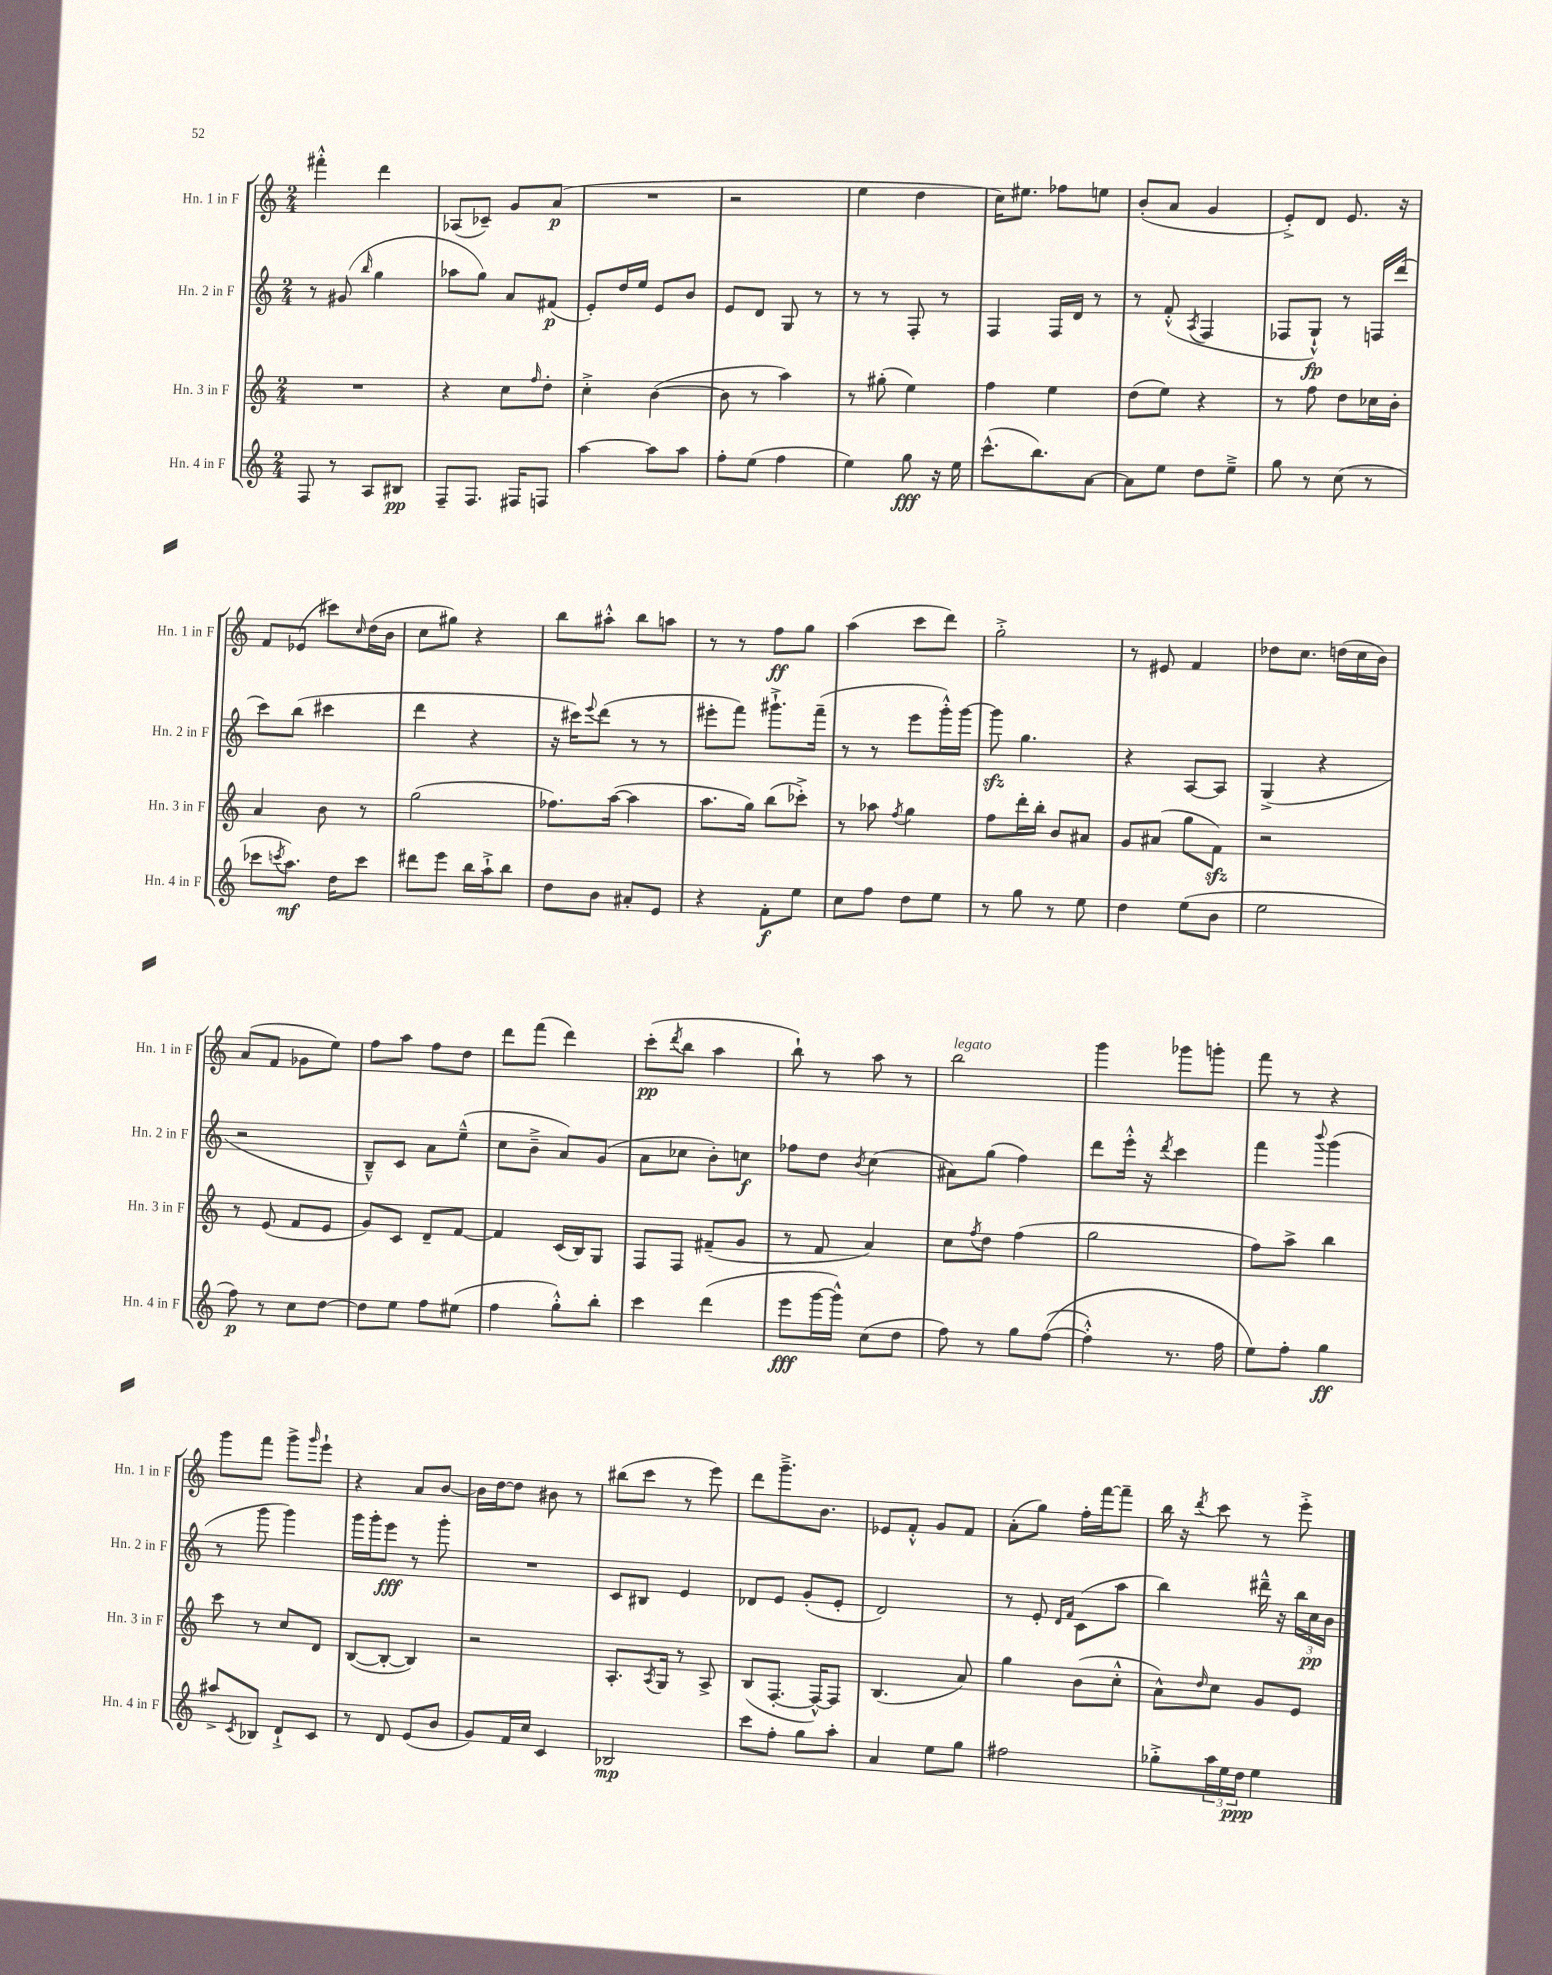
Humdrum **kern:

**kern	**kern	**kern	**kern
*staff4	*staff3	*staff2	*staff1
*clefG2	*clefG2	*clefG2	*clefG2
*k[]	*k[]	*k[]	*k[]
*M2/4	*M2/4	*M2/4	*M2/4
8F	2r	8r	4fff#'^^
8r	.	(8g#	.
.	.	16qqbb	.
8A	.	4gg	4ddd
8B#	.	.	.
=	=	=	=
8F~	4r	8aa-	(8A-
8.F	.	8gg)	8c-~)
.	8cc	8a	8g
16F#	.	.	.
.	16qqff	.	.
8F	8dd'	(8f#	(8a
=	=	=	=
[4aa	4cc'^	8e')	2r
.	.	16dd	.
.	.	16ee	.
8aa]	([4b	8e	.
8aa	.	8b	.
=	=	=	=
8ff'	8b]	8e	2r
(8ee	8r	8d	.
4ff	4aa)	8G	.
.	.	8r	.
=	=	=	=
4ee)	8r	8r	4ee
.	(8gg#'	8r	.
8gg	4ee)	8F'	4dd
16r	.	8r	.
16ee	.	.	.
=	=	=	=
(8.ccc^^	4ff	4F	16cc)
.	.	.	8.ee#
8.bb)	.	.	.
.	4ee	16F	8ff-
.	.	16d	.
[8a	.	8r	8ee
=	=	=	=
8a]	(8dd	8r	(8b'
8ee	8ee)	(8f'^^	8a
.	.	8qA	.
8dd	4r	4F	4g
8ee~^	.	.	.
=	=	=	=
8gg	8r	8F-	8e'^)
8r	8ff	8G`^^)	8d
(8cc	8dd	8r	8.e
8r	16cc-	16F	.
.	16b'	(16ddd	16r
=	=	=	=
8ccc-	4a	8ccc)	8f
8qccc	.	.	.
8.aa)	.	(8bb	(8e-
.	8b	4ccc#	8ccc#)
16dd	.	.	.
.	.	.	16qqcc
8ccc	8r	.	(16dd
.	.	.	16b
=	=	=	=
8ddd#	(2gg	4ddd	8cc
8eee	.	.	8gg#)
16bb	.	4r	4r
16aa`^	.	.	.
8bb	.	.	.
=	=	=	=
8dd	8.ff-)	16r	8bb
.	.	16ccc#)	.
.	.	8qqeee	.
8b	.	(8ddd	8aa#'^^
.	([16aa	.	.
8a#'	4aa]	8r	8bb
8e	.	8r	8aa
=	=	=	=
4r	8.aa	8eee#'	8r
.	.	8fff)	8r
.	16gg)	.	.
8f'	(8bb	8.ggg#`^	8ff
8ee	8ccc-'^)	.	8gg
.	.	(16fff~	.
=	=	=	=
8cc	8r	8r	(4aa
8ff	8aa-	8r	.
.	8qff	.	.
8dd	4gg	8eee	8ccc
8ee	.	16ggg'^^)	8ddd)
.	.	[16ggg	.
=	=	=	=
8r	8ff	8ggg]	2gg'^
8gg	16ddd'	4.gg	.
.	16bb'	.	.
8r	8b	.	.
8ee	8a#	.	.
=	=	=	=
4dd	8g	4r	8r
.	(8a#	.	8e#
(8ee	8gg	[8A	4f
8b	8f)	8A]	.
=	=	=	=
2ee	2r	(4G^	8dd-
.	.	.	8.cc
.	.	4r	.
.	.	.	(16dd
.	.	.	16cc
.	.	.	16b)
=	=	=	=
8ff)	8r	2r	(8a
8r	(8e	.	8f
8cc	8f	.	8g-
[8dd	8e	.	8ee)
=	=	=	=
8dd]	8g)	8B~^^)	8ff
8ee	8c	8c	8aa
8ff	8d~	8a	8ff
(8ee#	[8f	(8ee~^^	8dd
=	=	=	=
4ff	4f]	8cc	8ddd
.	.	8b~^	(8fff
8gg'^^)	(16c	8a)	4ddd)
.	16B)	.	.
8bb'	8G	(8g	.
=	=	=	=
4ccc	8F	8a	(8ccc'
.	.	.	8qddd
.	8F	8cc-	8bb
(4ddd	(8f#~	8b')	4aa
.	8g	8cc	.
=	=	=	=
8eee	8r	8ff-	8bb`)
[16ggg	8f	8dd	8r
16ggg^^])	.	.	.
.	.	8qb	.
(8cc	4a)	(4cc	8aa
8dd	.	.	8r
=	=	=	=
8ff)	8cc	8a#)	2bb
.	8qff	.	.
8r	8dd	(8gg	.
8gg	(4ff	4ff)	.
&(([8ff	.	.	.
=	=	=	=
4ff'^^])	2gg	8ddd	4ggg
.	.	16eee'^^	.
.	.	16r	.
.	.	8qddd	.
8.r	.	4ccc	8ggg-
.	.	.	8ggg'
16ff	.	.	.
=	=	=	=
8ee&)	8ff)	4fff	8fff
8ff'	8aa^	.	8r
.	.	8qqbbb	.
4gg	4bb	(4ggg	4r
=	=	=	=
8aa#^	8ccc	8r	8ggg
8qc	.	.	.
8B-	8r	8ggg	8fff
8d`^	8cc	4ggg)	8ggg^
.	.	.	16qqggg
8c	8d	.	8eee`
=	=	=	=
8r	([8B	16ggg	4r
.	.	16ggg'	.
8d	8B'_	8eee	.
(8e	4B])	8r	8a
8b	.	8ggg'	[8b
=	=	=	=
8g)	2r	2r	16b]
.	.	.	[16dd
16f	.	.	8dd]
16cc	.	.	.
4c	.	.	8b#
.	.	.	8r
=	=	=	=
2B-	8.A'	8c	(8bb#
.	.	8B#	8ccc
.	8qA	.	.
.	16G	.	.
.	8r	4e	8r
.	8A^	.	8eee)
=	=	=	=
8ccc	(8B	8d-	8ddd
8ff'	[8.F'	8e	8.ggg~^
8gg	.	(8g'	.
.	16F^^_)	.	8.b
8aa'	8F]	8e'	.
=	=	=	=
4a	(4.B	2d)	8e-
.	.	.	8f'^^
8ee	.	.	8g
8gg	8a)	.	8f
=	=	=	=
2ff#	4gg	8r	(8a'
.	.	8e'	8gg)
.	.	16qqd	.
.	.	16qqf	.
.	(8b	(8c	16ff'
.	.	.	[16fff
.	8cc'^^	8aa	8fff~]
=	=	=	=
8gg-'^	8a^^)	4bb)	16bb
.	.	.	16r
.	16qqdd	.	8qddd
24aa	8cc	.	8ccc
24ee	.	.	.
24dd	.	.	.
4ee	8g	16ddd#~^^	8r
.	.	16r	.
.	8e	24bb	8eee'^
.	.	24cc	.
.	.	24b	.
==	==	==	==
*-	*-	*-	*-
